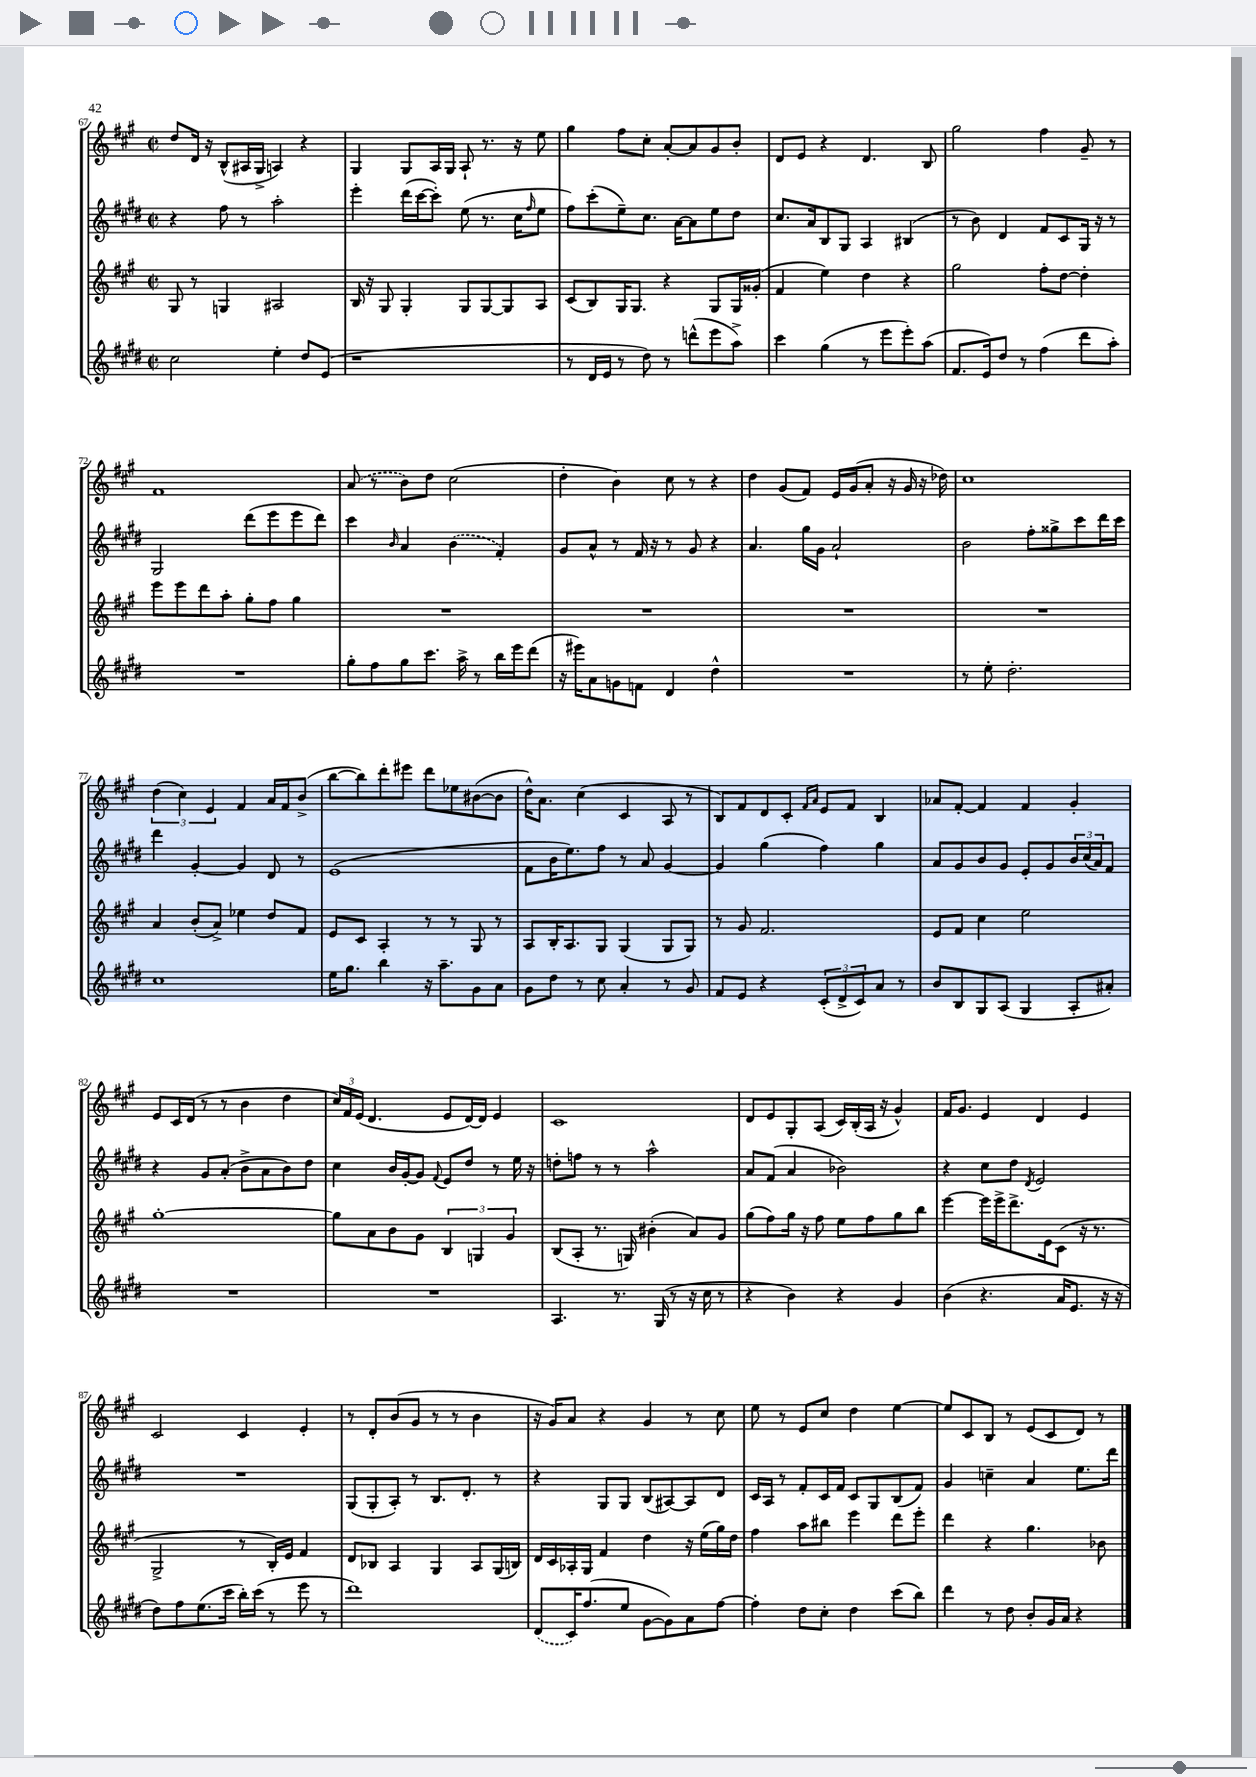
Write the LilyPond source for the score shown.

<<
\new StaffGroup <<
\new Staff = "s0" {
    \clef treble \key a \major \defaultTimeSignature \time 2/2
    d''8 d'16 r16 b8-^( ais16 gis16-> a4) r4 |
    gis4 gis8 a16 gis16 a8-! r8. r16 e''8 |
    gis''4 fis''8 cis''8-. a'8~-. a'8 gis'8 b'8-. |
    d'8 e'8 r4 d'4. b8 |
    gis''2 fis''4 gis'8-- r8 |
    fis'1 |
    \once \slurDashed a'8( r8 b'8) d''8 cis''2( |
    d''4-. b'4) cis''8 r8 r4 |
    d''4 gis'8( fis'8) e'16 gis'16( a'8-. r16 gis'16 r16 des''16) |
    cis''1 |
    \tuplet 3/2 { d''4( cis''4) e'4 } fis'4 a'16 fis'16 b'8->( |
    b''8~ b''8) d'''8-. eis'''8 d'''8 ees''8 bis'8~( bis'8 |
    d''16-^) a'8. cis''4( cis'4 a8 r8 |
    b8) fis'8 d'8 cis'8-. \grace { fis'16 a'16 } e'8 fis'8 b4 |
    aes'8 fis'8~-. fis'4 fis'4 gis'4-. |
    e'8 cis'16 d'16( r8 r8 b'4 d''4 |
    \tuplet 3/2 { cis''16) fis'16 e'16( } d'4. e'8 d'16~) d'16 e'4 |
    cis'1 |
    d'8 e'8 gis8-. a8( cis'16) b16-.( a16 r16 gis'4-^) |
    fis'16 gis'8. e'4 d'4 e'4 |
    cis'2 cis'4 e'4-. |
    r8 d'8-. b'8( gis'8 r8 r8 b'4 |
    r16 gis'16) a'8 r4 gis'4 r8 cis''8 |
    e''8 r8 e'8 cis''8 d''4 e''4~ |
    e''8 cis'8 b8 r8 e'8( cis'8 d'8) r8 \bar "|." |
}
\new Staff = "s1" {
    \clef treble \key e \major \defaultTimeSignature \time 2/2
    r4 fis''8 r8 a''2-. |
    e'''4-. dis'''16( cis'''16~ cis'''8-.) e''8( r8. cis''16 \grace { fis''16 } e''8 |
    fis''8) cis'''8-.( e''8--) cis''8. a'16~ a'8 e''8 dis''8 |
    cis''8. a'16 b8 gis8 a4 bis4( |
    r8 b'8) dis'4 fis'8 cis'8 gis16 r16 r8 |
    gis2 dis'''8( e'''8 e'''8 dis'''8) |
    cis'''4 \grace { b'16 } a'4 \once \slurDashed b'4( fis'4-.) |
    gis'8 a'8-^ r8 fis'16 r16 r8 gis'8 r4 |
    a'4. gis''16 gis'16 a'2-! |
    b'2 fis''8-. gisis''8-> cis'''8 dis'''16 cis'''16 |
    dis'''4 gis'4~-. gis'4 dis'8 r8 |
    e'1( |
    fis'8 b'16 e''8.) fis''8 r8 a'8 gis'4~ |
    gis'4 gis''4( fis''4) gis''4 |
    a'8 gis'8 b'8 gis'8 e'8-. gis'8 \tuplet 3/2 { b'16 cis''16( a'16) } fis'8 |
    r4 gis'8 a'8-.( b'8-> a'8 b'8) dis''8 |
    cis''4 b'16 gis'16~-. gis'8 \appoggiatura { fis'8 } e'8 dis''8 r8 e''16 r16 |
    d''8-. f''8 r8 r8 a''2-^ |
    a'8 fis'8( a'4 bes'2) |
    r4 cis''8 dis''8 \acciaccatura { dis'8 } e'2 |
    R1 |
    gis8( gis8-. a8-.) r8 b8. dis'8.-. r8 |
    r4 gis8 gis8 b8( ais8~) ais8 dis'8 |
    cis'16 a16 r8 fis'8-. cis'16 fis'16 cis'8 gis8 b8( fis'8) |
    gis'4 c''4-- a'4 e''8. dis'''16 \bar "|." |
}
\new Staff = "s2" {
    \clef treble \key a \major \defaultTimeSignature \time 2/2
    gis8 r8 g4 ais2 |
    b16 r16 gis8 gis4-. gis8 gis8~ gis8 a8 |
    cis'8( b8) gis16 gis8. r4 gis8 gis16 gisis'16-.( |
    fis'4 e''4) d''4 r4 |
    gis''2 fis''8-. d''8~ d''4-. |
    e'''8 e'''8 d'''8 a''8-. gis''8-. fis''8 gis''4 |
    R1 |
    R1 |
    R1 |
    R1 |
    a'4 b'8-.( a'8->) ees''4 d''8 fis'8 |
    e'8 cis'8 a4-. r8 r8 gis8 r8 |
    a8 b16-. a8. gis8 gis4( gis8 gis8) |
    r8 gis'8 fis'2. |
    e'8 fis'8 cis''4 e''2 |
    gis''1~-. |
    gis''8 a'8 b'8 gis'8 \tuplet 3/2 { b4 g4 gis'4 } |
    b8( a8-. r8. g16) bis'4-.( a'8) gis'8 |
    gis''8( fis''8) gis''16 r16 fis''8 e''8 fis''8 gis''8 b''8 |
    e'''4~ e'''16 e'''16-> d'''8.-> e'16 cis'8( r16 r8. |
    gis2-> r8 b16-.) e'16 fis'4 |
    d'8 bes8 a4 gis4 a8 gis16( b16) |
    d'16 cis'16 aes16-. gis16 fis'4 d''4 r16 e''16( gis''16) d''16 |
    fis''4 a''8 bis''8 e'''4 d'''8 e'''8-. |
    d'''4 r4 gis''4. bes'8 \bar "|." |
}
\new Staff = "s3" {
    \clef treble \key e \major \defaultTimeSignature \time 2/2
    cis''2 e''4-. dis''8 e'8( |
    r1 |
    r8 dis'16 e'16 r8 dis''8) r8 d'''8-^( e'''8 a''8->) |
    cis'''4 gis''4( r8 e'''8 e'''8-.) a''8( |
    fis'8. e'16) dis''8 r8 fis''4( dis'''8 a''8-.) |
    R1 |
    gis''8-. fis''8 gis''8 cis'''8. a''16-> r8 b''16 e'''16 dis'''8( |
    r16 eis'''16) a'8 g'8 f'8 dis'4 dis''4-^ |
    R1 |
    r8 e''8-. dis''2.-. |
    cis''1 |
    e''16 gis''8. b''4 r16 a''8.-- gis'8 a'8 |
    gis'8 dis''8 r8 cis''8 a'4-. r8 gis'8 |
    fis'8 e'8 r4 \tuplet 3/2 { cis'8-.( dis'8-> cis'8) } a'8 r8 |
    b'8 b8 gis8 a8( gis4 a8-. ais'8-.) |
    R1 |
    R1 |
    a4. r8. gis16( r8 r16 cis''16 r8 |
    r4 b'4) r4 gis'4 |
    b'4( r4. a'16 e'8. r16 r16 |
    dis''8) fis''8 e''8.( cis'''16 b''16-.) cis'''16( r8 e'''8 r8 |
    dis'''1) |
    \once \slurDashed dis'8( cis'16) fis''8.( e''8 gis'8~ gis'8) a'8 fis''8~ |
    fis''4-. dis''8 cis''8-. dis''4 cis'''8( b''8) |
    dis'''4 r8 dis''8 b'8-. gis'16 a'16 r4 \bar "|." |
}
>>
>>
\layout { \context { \Score currentBarNumber = #67 } }
